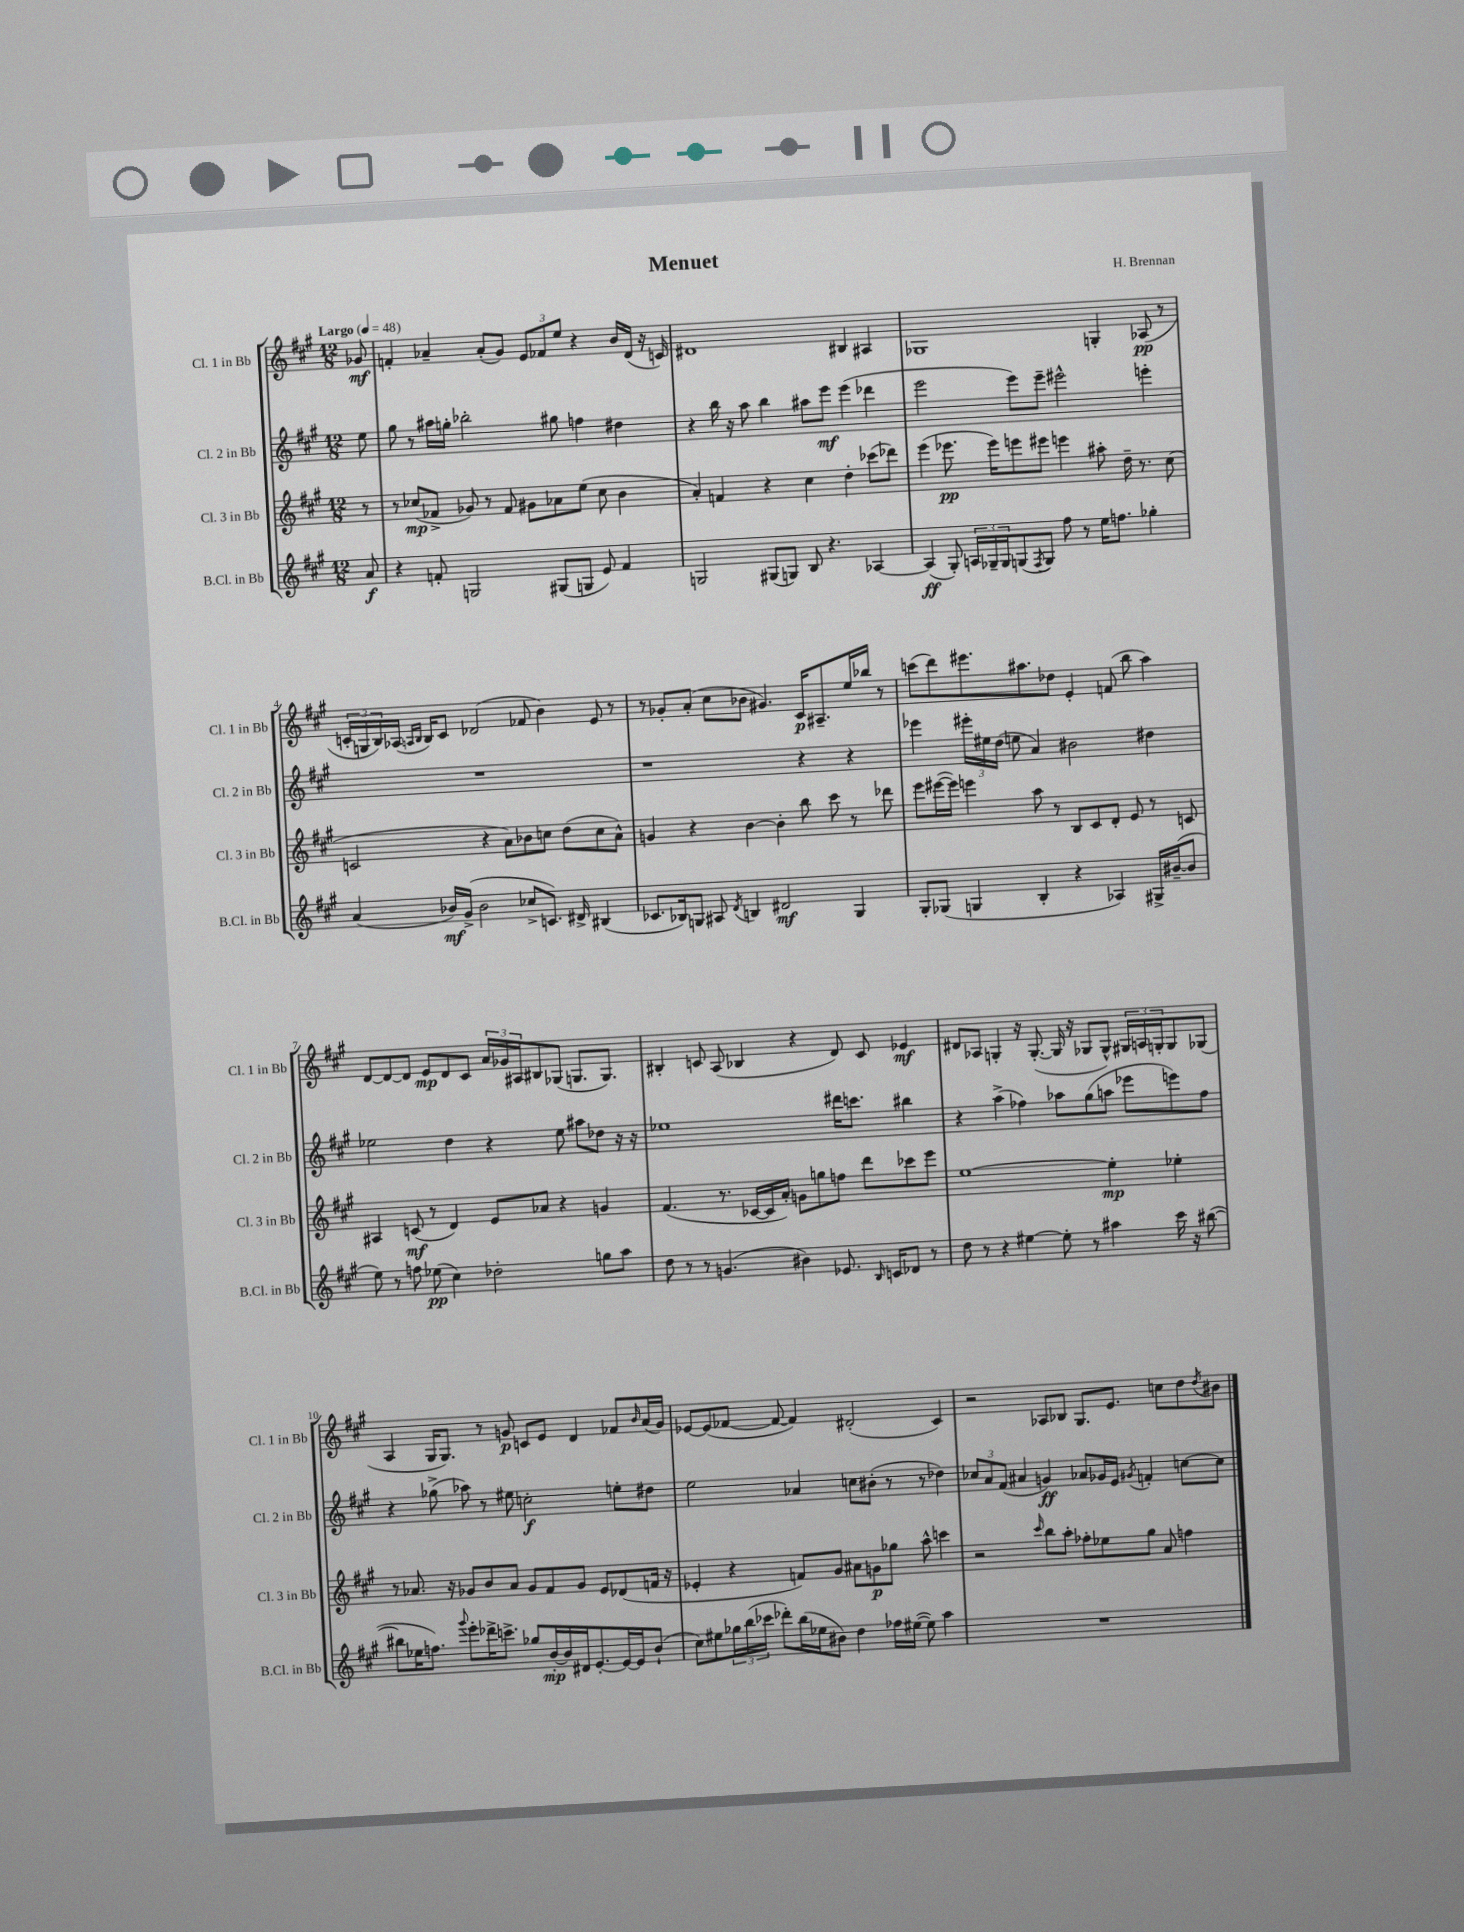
\header { title = "Menuet" composer = "H. Brennan" }
<<
\new StaffGroup <<
\new Staff = "s0" \with { instrumentName = "Cl. 1 in Bb" shortInstrumentName = "Cl. 1 in Bb" } {
    \clef treble \key a \major \numericTimeSignature \time 12/8 \partial 8 \tempo "Largo" 4 = 48
    ges'8\mf |
    f'4-. aes'4-- aes'8-.( gis'8) \tuplet 3/2 { e'8 fes'8 e''8 } r4 b'16 d'16( r16 c'16) |
    dis'1 bis4 ais4 |
    ges1 g4-. aes8\pp( r8 |
    \tuplet 3/2 { c'16-. g16 b16) } aes16( \grace { a16 b16 } b16) c'8 des'2( fes'8 b'4) e'8 r8 |
    r8 ges'8-. a'8-.( cis''8 bes'8 gis'4.) cis'16\p ais8.-- e''16 bes''16 r8 |
    c'''8( d'''8) eis'''8. ais''8. des''8 e'4-. f'8( b''8 ais''4) |
    d'8~ d'8~ d'8 e'8\mp d'8 cis'8 \tuplet 3/2 { a'16 ges'16 ais16 } bis8 ges8( g8. g8.) |
    bis4-. c'8 a8( bes4 r4 d'8) c'8 ees'4\mf |
    dis'8 aes8 g4-. r16 g8.~-.( g16 r16 ges8 ges8-^) \tuplet 3/2 { gis16 a16 g16-. } g8 ges8( |
    a4 gis16 gis8.) r8 g'8\p c'8 e'8 d'4 fes'8 \grace { b'16 } a'16( g'16) |
    ees'8~ ees'8( fes'8~ fes'8~ fes'4) dis'2-.( cis'4) |
    r2 aes8 bes8 gis8. e'8. c''8 d''8 \acciaccatura { d''8 } bis'8 \bar "|." |
}
\new Staff = "s1" \with { instrumentName = "Cl. 2 in Bb" shortInstrumentName = "Cl. 2 in Bb" } {
    \clef treble \key a \major \numericTimeSignature \time 12/8 \partial 8
    e''8 |
    gis''8 r8 ais''16 g''16-. bes''2-. gis''8 f''4 dis''4 |
    r4 b''16 r16 a''8 b''4 ais''8 e'''8\mf e'''4( des'''4 |
    e'''2 e'''8) e'''8-- eis'''2-^ e'''4-. |
    R1. |
    r1 r4 r4 |
    ees'''4 \tuplet 3/2 { eis'''16-. eis''16 d''16( } e''8 a'4) bis'2 dis''4 |
    ees''2 d''4 r4 ees''8 ais''8 des''8 r16 r16 |
    ees''1 dis'''16 c'''8. bis''4 |
    r4 a''4->( fes''4) aes''8 gis''8( a''8 ees'''8 e'''8) fes''8 |
    r4 ges''8->( aes''8) r8 eis''8 c''2-.\f e''8-. dis''8 |
    e''2 aes'4 c''8 bis'8-.( r8 r8 des''4) |
    \tuplet 3/2 { ces''8 a'8 fis'8( } ais'4 g'4\ff) aes'8 ges'16 e'16 \acciaccatura { gis'8 } f'4-. c''8~ c''8 \bar "|." |
}
\new Staff = "s2" \with { instrumentName = "Cl. 3 in Bb" shortInstrumentName = "Cl. 3 in Bb" } {
    \clef treble \key a \major \numericTimeSignature \time 12/8 \partial 8
    r8 |
    r8 ces''8\mp( fes'8-> ges'8) r8 fes'8 gis'8 aes'8 e''8( ces''8 b'4 |
    a'4-.) f'4 r4 cis''4 d''4-. ces'''8( des'''8) |
    e'''4( ees'''8.\pp ees'''16) e'''8 eis'''8 e'''4 ais''8-. d''16-- r8. cis''8( |
    c'2 r4 a'8) bes'8 c''8 d''8( c''8 a'8-^) |
    g'4 r4 b'4~ b'4-. b''8 cis'''8 r8 des'''8 |
    e'''8 eis'''16~( eis'''16) e'''4 a''8 r8 b8 cis'8 d'8-. e'8 r8 c'8 |
    ais4 c'8\mf( r8 d'4) e'8 aes'8 r4 g'4 |
    fis'4.( r8. ces'16~ ces'16 a'16-.) g'8 g''8 f''8 d'''8 ces'''8 e'''8 |
    e''1~ e''4-.\mp ees''4-. |
    r8 aes'8. r16 ges'8 b'8 aes'8 ges'8 fis'8 ges'8 e'8 des'8( f'16 r16 |
    ees'4-. r4 f'8) gis'8 ais'8 g'8\p ges''8 a''8-^ c'''4 |
    r2 \grace { cis'''16 } b''8 a''8-. fes''8-. ees''8 gis''8 a'8 f''4 \bar "|." |
}
\new Staff = "s3" \with { instrumentName = "B.Cl. in Bb" shortInstrumentName = "B.Cl. in Bb" } {
    \clef treble \key a \major \numericTimeSignature \time 12/8 \partial 8
    a'8\f |
    r4 f'8-. g2 gis8( g8 e'8) f'4 |
    g2 gis8( g8) b8 r4. aes4~ |
    aes4\ff( gis8-.) \tuplet 3/2 { a16 ges16-- ges16 } g8( \acciaccatura { fis8 } g8) fis''8 r8 e''16 f''8. ges''4-. |
    a'4( bes'16\mf) gis'16->( bes'2 ces''8-> c'8.) dis'16-> bis4( |
    ces'8. bes16) g8 ais8 \acciaccatura { d'8 } b4 dis'2\mf g4 |
    gis8-. ges8( g4 b4-. r4 aes4) gis16-> bis'16~--( bis'8 |
    e''8) r8 f''8 ees''8\pp( cis''4) des''2-. g''8 a''8 |
    d''8 r8 r8 g'4.( bis'4) ees'8. \grace { b16 } c'16 des'8 r8 |
    d''8 r8 r4 eis''4~ eis''8-. r8 ais''4 cis'''16 r16 bis''8~( |
    bis''8 ees''16 f''8.) \appoggiatura { gis'''8 } e'''8-. des'''16-> c'''8.-> ges''8 b'16~-.\mp b'16 dis'16 e'8.~-. e'16~ e'16 b'8-!( |
    cis''8) eis''8 \tuplet 3/2 { ges''16 b''16( ces'''16 } des'''8-.) b''16( ees''16 bis'8) d''4 fes''16 eis''16~( eis''8) a''4 |
    R1. \bar "|." |
}
>>
>>
